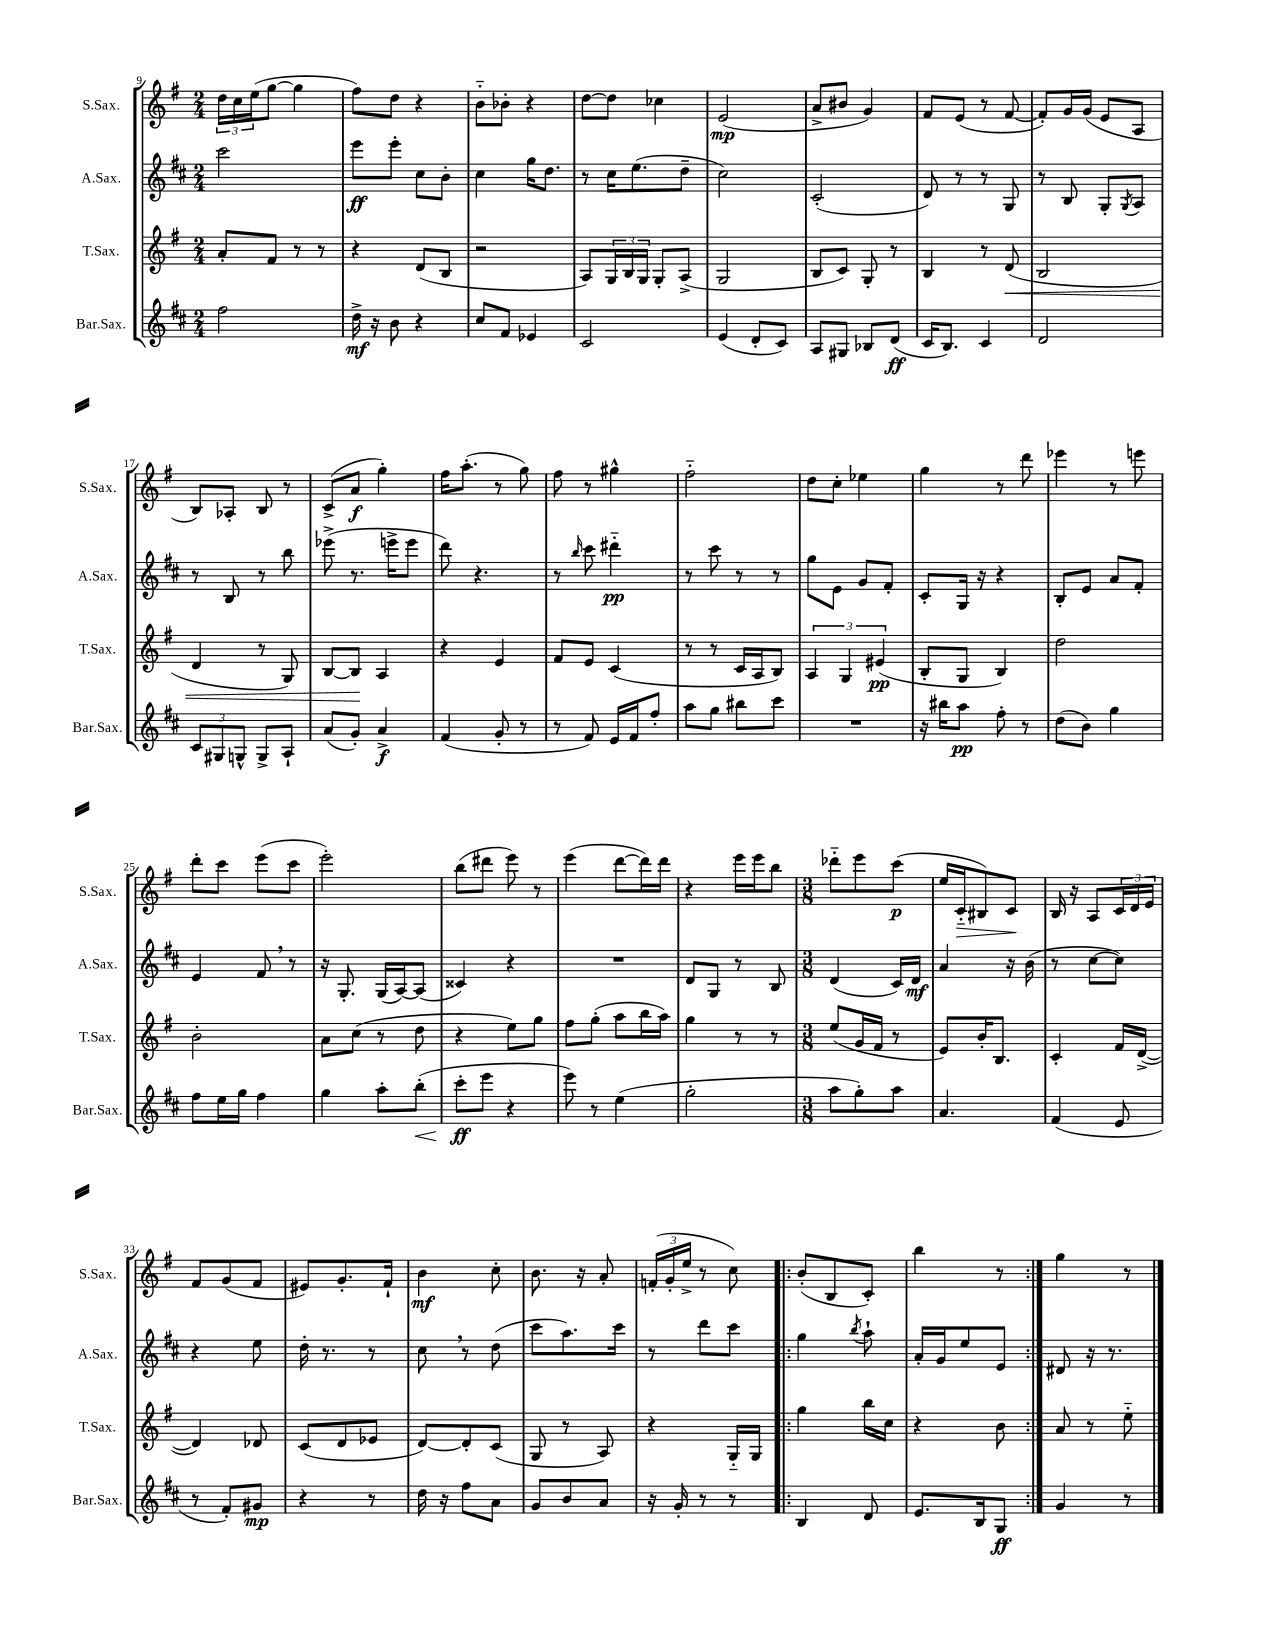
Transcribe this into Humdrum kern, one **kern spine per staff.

**kern	**kern	**kern	**kern
*staff4	*staff3	*staff2	*staff1
*clefG2	*clefG2	*clefG2	*clefG2
*k[f#c#]	*k[f#]	*k[f#c#]	*k[f#]
*M2/4	*M2/4	*M2/4	*M2/4
2ff#	8a'	2ccc#	24dd
.	.	.	24cc
.	.	.	(24ee
.	8f#	.	[8gg
.	8r	.	4gg]
.	8r	.	.
=	=	=	=
16dd^	4r	8eee	8ff#)
16r	.	.	.
8b	.	8eee'	8dd
4r	(8d	8cc#	4r
.	8B	8b'	.
=	=	=	=
8cc#	2r	4cc#	8b'~
8f#	.	.	8b-'
4e-	.	16gg	4r
.	.	8.dd	.
=	=	=	=
2c#	8A)	8r	[8dd
.	24G	16cc#	8dd]
.	24B	.	.
.	.	(8.ee	.
.	24G	.	.
.	8G'	.	4cc-
.	(8A^	8dd~	.
=	=	=	=
(4e	2G	2cc#)	(2e
8d'	.	.	.
8c#)	.	.	.
=	=	=	=
8A	8B	(2c#'	8a^
8G#	8c)	.	8b#
8B-	8G'	.	4g)
(8d	8r	.	.
=	=	=	=
16c#	4B	8d)	8f#
8.B)	.	.	.
.	.	8r	(8e
4c#	8r	8r	8r
.	(8d	8G	[8f#
=	=	=	=
2d	2B	8r	8f#'])
.	.	8B	16g
.	.	.	(16g
.	.	8G'	8e
.	.	8qG	.
.	.	8A	8A
=	=	=	=
12c#	4d	8r	8B)
12G#	.	.	.
.	.	8B	8A-'
12G^^	.	.	.
8G^	8r	8r	8B
8A`	8G)	8bb	8r
=	=	=	=
(8a	[8B	(8eee-^	(8c^
8g')	8B]	8.r	8a
4a^	4A	.	4gg')
.	.	16eee^	.
.	.	8eee	.
=	=	=	=
(4f#	4r	8ddd)	16ff#
.	.	.	(8.aa'
.	.	4.r	.
8g'	4e	.	8r
8r	.	.	8gg)
=	=	=	=
8r	8f#	8r	8ff#
.	.	16qqbb	.
8f#)	8e	8ccc#	8r
16e	(4c	4ddd#'~	4gg#^^
16f#	.	.	.
8ff#'	.	.	.
=	=	=	=
8aa	8r	8r	2ff#'~
8gg	8r	8ccc#	.
8bb#	16c	8r	.
.	16A	.	.
8ccc#	8B)	8r	.
=	=	=	=
2r	6A	8gg	8dd
.	.	8e	8cc'
.	6G	.	.
.	.	8g	4ee-
.	(6e#	.	.
.	.	8f#'	.
=	=	=	=
16r	8B'	8c#'	4gg
16bb#	.	.	.
8aa	8G	16G	.
.	.	16r	.
8ff#'	4B)	4r	8r
8r	.	.	8ddd
=	=	=	=
(8dd	2dd	8B'	4eee-
8b)	.	8e	.
4gg	.	8a	8r
.	.	8f#'	8eee
=	=	=	=
8ff#	2b'	4e	8ddd'
16ee	.	.	8ccc
16gg	.	.	.
4ff#	.	8f#	(8eee
.	.	8r	8ccc
=	=	=	=
4gg	8a	16r	2eee')
.	.	8.G'	.
.	(8cc	.	.
8aa'	8r	(16G	.
.	.	[16A)	.
(8bb'	8dd	(8A]	.
=	=	=	=
8ccc#'	4r	4c##)	(8bb
8eee	.	.	8ddd#
4r	8ee)	4r	8eee)
.	8gg	.	8r
=	=	=	=
8eee)	8ff#	2r	(4eee
8r	(8gg'	.	.
(4ee	8aa	.	[8ddd
.	16bb	.	16ddd])
.	16aa)	.	16ddd
=	=	=	=
2gg'	4gg	8d	4r
.	.	8G	.
.	8r	8r	16eee
.	.	.	16eee
.	8r	8B	8bb
=	=	=	=
*M3/8	*M3/8	*M3/8	*M3/8
8aa	(8ee	(4d	8ddd-'~
8gg')	16g	.	8eee
.	16f#	.	.
8aa	8r	16c#)	(8ccc
.	.	16d	.
=	=	=	=
4.a	8e)	4a	16ee
.	.	.	16c'~
.	16b'	.	8B#)
.	8.B	.	.
.	.	16r	8c
.	.	(16b	.
=	=	=	=
(4f#	4c'	8r	16B
.	.	.	16r
.	.	[8cc#	8A
8e	16f#	8cc#])	24c
.	.	.	24d
.	([16d^	.	.
.	.	.	24e
=	=	=	=
8r	4d])	4r	8f#
8f#')	.	.	(8g
8g#	8d-	8ee	8f#
=	=	=	=
4r	(8c	16dd'	8e#)
.	.	8.r	.
.	8d	.	8.g'
8r	8e-	8r	.
.	.	.	16f#`
=	=	=	=
16dd	[8d)	8cc#	4b
16r	.	.	.
8ff#	8d']	8r	.
8a	(8c	(8dd	8cc'
=	=	=	=
8g	8G	8ccc#	8.b
8b	8r	8.aa)	.
.	.	.	16r
8a	8A)	.	8a'
.	.	16ccc#	.
=	=	=	=
16r	4r	8r	(24f'
.	.	.	24g'
16g'	.	.	.
.	.	.	24ee^
8r	.	8ddd	8r
8r	16G'~	8ccc#	8cc)
.	16G	.	.
=!|:	=!|:	=!|:	=!|:
4B	4gg	4gg	(8b'
.	.	.	8B
.	.	8qbb	.
8d	16bb	8aa`	8c')
.	16cc	.	.
=	=	=	=
8.e	4r	16a'	4bb
.	.	16g	.
.	.	8ee	.
16B	.	.	.
8G	8b	8e	8r
=:|!	=:|!	=:|!	=:|!
4g	8a	8d#	4gg
.	8r	16r	.
.	.	8.r	.
8r	8ee'~	.	8r
==	==	==	==
*-	*-	*-	*-
